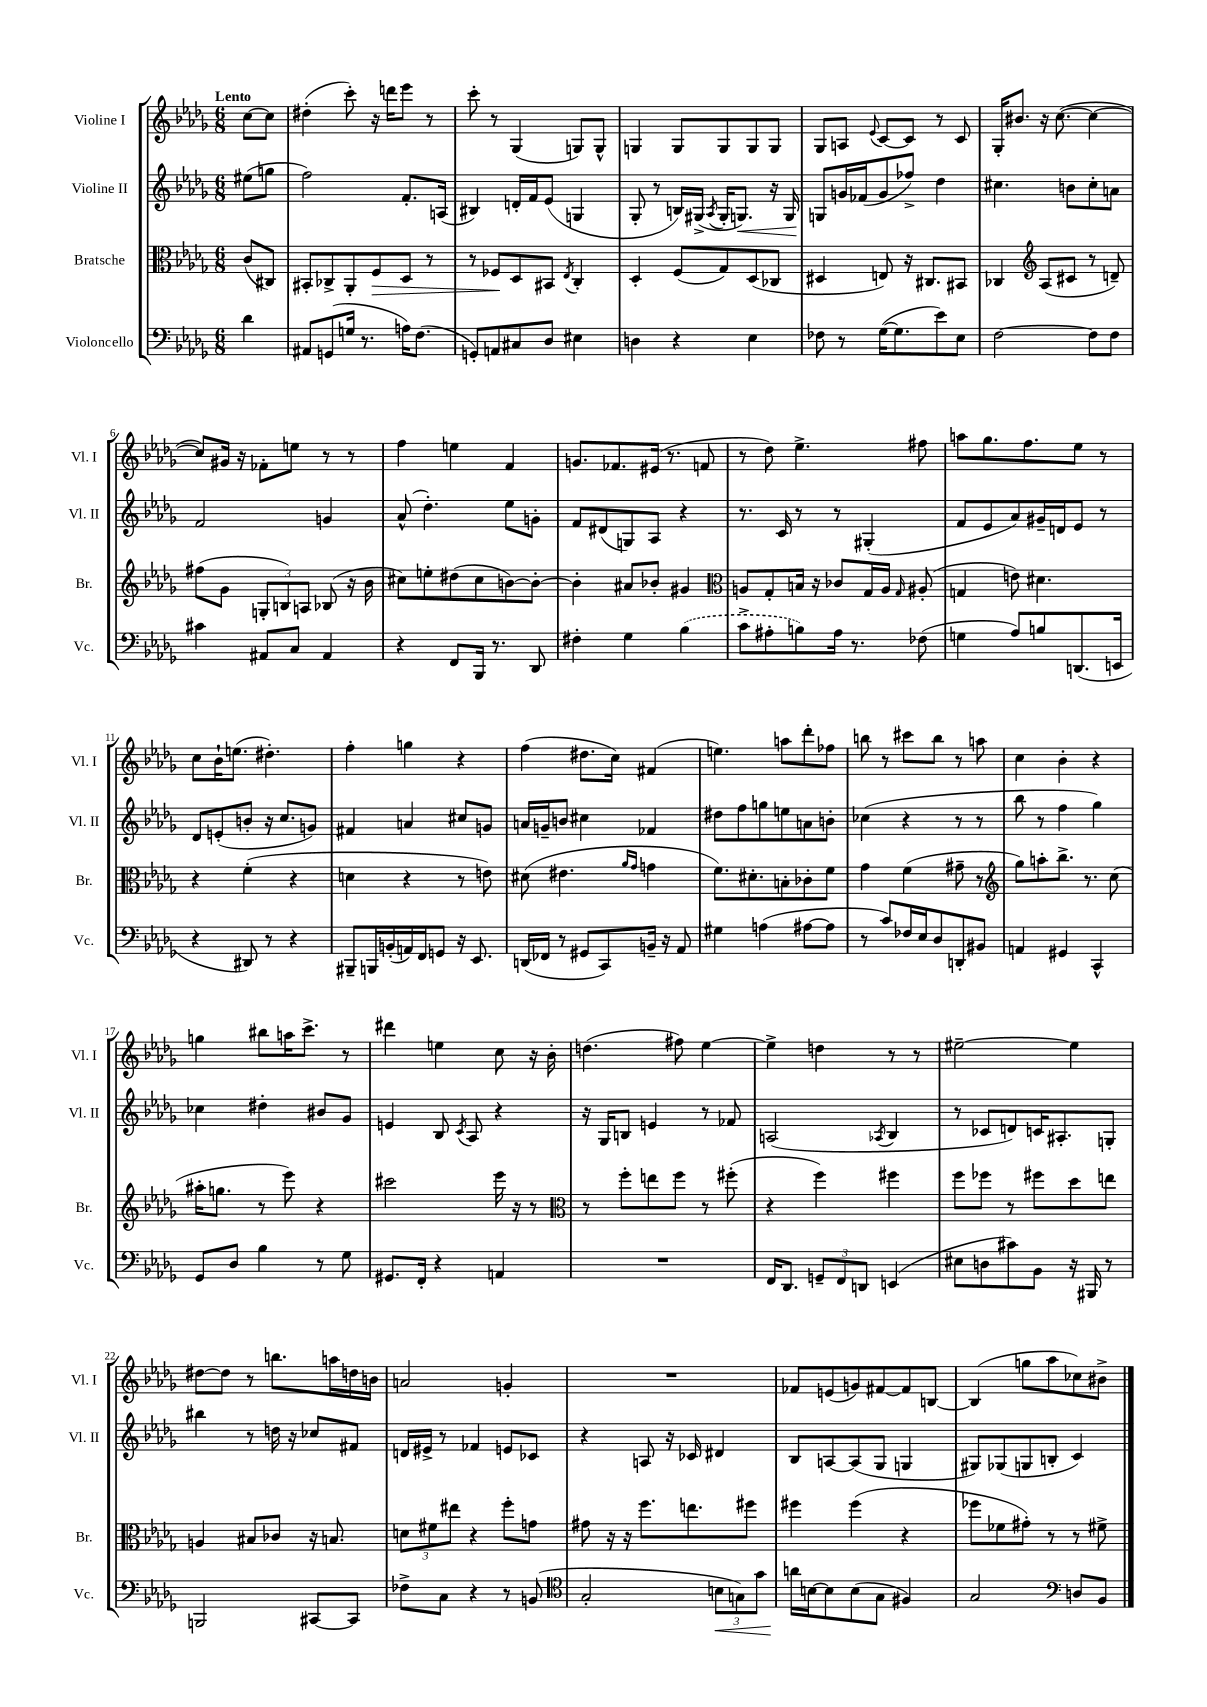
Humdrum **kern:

**kern	**kern	**kern	**kern
*staff4	*staff3	*staff2	*staff1
*clefF4	*clefC3	*clefG2	*clefG2
*k[b-e-a-d-g-]	*k[b-e-a-d-g-]	*k[b-e-a-d-g-]	*k[b-e-a-d-g-]
*M6/8	*M6/8	*M6/8	*M6/8
4d-	(8c	(8ee#	[8cc
.	8C#)	8gg	8cc]
=	=	=	=
8AA#	8BB#'	2ff)	(4dd#'
(8GG	8C-^	.	.
16G	8AA-'	.	8ccc')
8.r	.	.	.
.	8F	.	16r
.	.	.	16ddd
16A)	8D-	8.f'	8eee-
(8.F	.	.	.
.	8r	.	8r
.	.	(16A	.
=	=	=	=
8GG')	8r	4B#)	8ccc'
8AA	8F-	.	8r
8C#	8D-	16d'	(4G-
.	.	16f	.
8D-	8BB#	(8e-	.
.	8qE-	.	.
4E#	4C'	4G	8G)
.	.	.	8G^^
=	=	=	=
4D	4D-'	8G-'	4G
.	.	8r	.
4r	(8F	16B)	8G
.	.	(16G#^	.
.	.	8qA-	.
.	8G-)	16G#'	8G
.	.	8.G)	.
4E-	(8D-	.	8G
.	8C-	16r	8G
.	.	16G	.
=	=	=	=
8F-	4D#	8G	8G-
8r	.	16g	8A
.	.	(16f-	.
.	.	.	8qqe-
([16G-	8E)	8g	[8c
8.G-]	.	.	.
.	16r	8ff-^)	8c]
.	8.C#	.	.
8e-)	.	4dd-	8r
8E-	8BB#	.	8c
=	=	=	=
[2F	4C-	4.cc#	16G-'
.	.	.	8.b#
*	*clefG2	*	*
.	(8A-	.	16r
.	.	.	([8.cc
.	8c#	8b	.
8F]	8r	8cc#'	4cc_
8F	8d~)	8a	.
=	=	=	=
4c#	(8ff#	2f	8cc])
.	8g-	.	16g#
.	.	.	16r
8AA#	12G'	.	8f-'
.	12B)	.	.
8C	.	.	8ee
.	12A	.	.
4AA#	(8B-	4g	8r
.	16r	.	8r
.	16b-	.	.
=	=	=	=
4r	8cc#)	(8a-^^	4ff
.	8ee'	4.dd-')	.
8FF	(8dd#	.	4ee
16BBB-	8cc#	.	.
8.r	.	.	.
.	[8b)	8ee-	4f
8DD-	8b'_	8g'	.
=	=	=	=
4F#'	4b']	8f	8.g
.	.	(8d#	.
.	.	.	8.f-
4G-	8a#	8G)	.
.	8b-'	8A-	(16e#
.	.	.	8.r
(4B-	4g#	4r	.
.	.	.	8f
=	=	=	=
*	*clefC3	*	*
8c^	8A	8.r	8r
8A#'	8G-'	.	8dd-)
.	.	16c	.
8B)	16B	8r	4.ee-^
.	16r	.	.
16A#	8c-	8r	.
8.r	.	.	.
.	16G-	(4G#'	.
.	16A	.	.
.	16qqG-	.	.
(8F-	(8A#'	.	8ff#
=	=	=	=
4G	4G	8f	8aa
.	.	8e-	8.gg-
8A-)	8e)	8a-)	.
.	.	.	8.ff
8B	4.d#	16g#~	.
.	.	16d	.
(8.DD	.	8e-	8ee-
.	.	8r	8r
16EE	.	.	.
=	=	=	=
4r	4r	8d-	8cc
.	.	(8e'	16b-`
.	.	.	(8.ee
8DD#)	(4f'	8b'	.
8r	.	16r	4.dd#')
.	.	8.cc	.
4r	4r	.	.
.	.	8g)	.
=	=	=	=
8BBB#~	4d	4f#	4ff'
16BBB	.	.	.
(16BB'	.	.	.
16AA)	4r	4a	4gg
16FF	.	.	.
8GG	.	.	.
16r	8r	8cc#	4r
8.EE-	.	.	.
.	8e)	8g	.
=	=	=	=
(16DD	(8d#	16a	(4ff
16FF-	.	16g~	.
8r	4.e#	8b	.
8GG#	.	4cc#	8.dd#
8CC)	.	.	.
.	.	.	16cc)
.	16qqa-	.	.
.	16qqg-	.	.
16BB~	4g	4f-	(4f#
16r	.	.	.
8AA-	.	.	.
=	=	=	=
4G#	8.f)	8dd#	4.ee)
.	.	8ff	.
.	8.d#'	.	.
(4A	.	8gg	.
.	8B'	8ee	8aa
[8A#	8c-'	8a	8ddd-'
8A#]	8f	8b'	8ff-
=	=	=	=
8r	4g-	(4cc-	8bb
8c)	.	.	8r
16F-	(4f	4r	8ccc#
16E-	.	.	.
8D-	.	.	8bb
8DD'	8g#~	8r	8r
8BB#	8r	8r	8aa
=	=	=	=
*	*clefG2	*	*
4AA	8gg-)	8bb-	4cc
.	8aa'	8r	.
4GG#	8.bb-^	4ff	4b-'
.	8.r	.	.
4CC^^	.	4gg-)	4r
.	(8cc	.	.
=	=	=	=
8GG-	16aa#'	4cc-	4gg
.	8.gg	.	.
8D-	.	.	.
4B-	8r	4dd#'	8bb#
.	8eee-)	.	16aa
.	.	.	8.ccc^
8r	4r	8b#	.
8G-	.	8g-	8r
=	=	=	=
8.GG#	2ccc#	4e	4ddd#
16FF'	.	.	.
4r	.	8B-	4ee
.	.	8qc	.
.	.	8A-	.
4AA	16eee-	4r	8cc
.	16r	.	.
.	8r	.	16r
.	.	.	16b-'
=	=	=	=
*	*clefC3	*	*
2.r	8r	16r	(4.dd
.	.	16G-	.
.	8ff'	8B	.
.	8ee	4e	.
.	8ff	.	8ff#)
.	8r	8r	[4ee-
.	(8ff#'	8f-	.
=	=	=	=
16FF	4r	(2A	4ee-^]
8.DD-	.	.	.
12GG~	4ff)	.	4dd
12FF	.	.	.
12DD	.	.	.
.	.	8qA-	.
(4EE	4ff#	4B-	8r
.	.	.	8r
=	=	=	=
8E#	8ff	8r	[2ee#~
8D	8ff-	8c-	.
8c#)	8r	8d)	.
8BB-	8ff#	16c	.
.	.	8.A#'	.
16r	8dd-	.	4ee#]
16BBB#	.	.	.
8r	8ee	8G'	.
=	=	=	=
2BBB	4A	4bb#	[8dd#
.	.	.	8dd#]
.	8B#	8r	8r
.	8c-	16dd	8.bb
.	.	16r	.
[8CC#	16r	8cc-	.
.	8.B	.	16aa
8CC#]	.	8f#	16dd
.	.	.	16b
=	=	=	=
8F-^	12d	16d	2a
.	.	16e#^	.
.	12f#	.	.
8C	.	8r	.
.	12ee#	.	.
4r	4r	4f-	.
8r	8ff'	8e	4g'
(8BB	8g	8c-	.
=	=	=	=
*clefC4	*	*	*
2G-'	8g#	4r	2.r
.	16r	.	.
.	16r	.	.
.	8.ff	8A	.
.	.	16r	.
.	8.ee	16c-	.
12B	.	4d#	.
12G)	.	.	.
.	8ff#	.	.
12g-	.	.	.
=	=	=	=
16a	4ff#	8B-	8f-
[16B	.	.	.
8B]	.	[8A	(8e
(8B	(4ff#	(8A]	8g)
8G-	.	8G-	[8f#
4F#)	4r	4G	8f#]
.	.	.	[8B
=	=	=	=
2G-	8ff-	8G#)	(4B]
.	8f-	(8G-	.
.	8g#')	8G	8gg
.	8r	8B'	8aa-
*clefF4	*	*	*
8D	8r	4c)	8cc-)
8BB-	8f#^	.	8b#^
==	==	==	==
*-	*-	*-	*-
